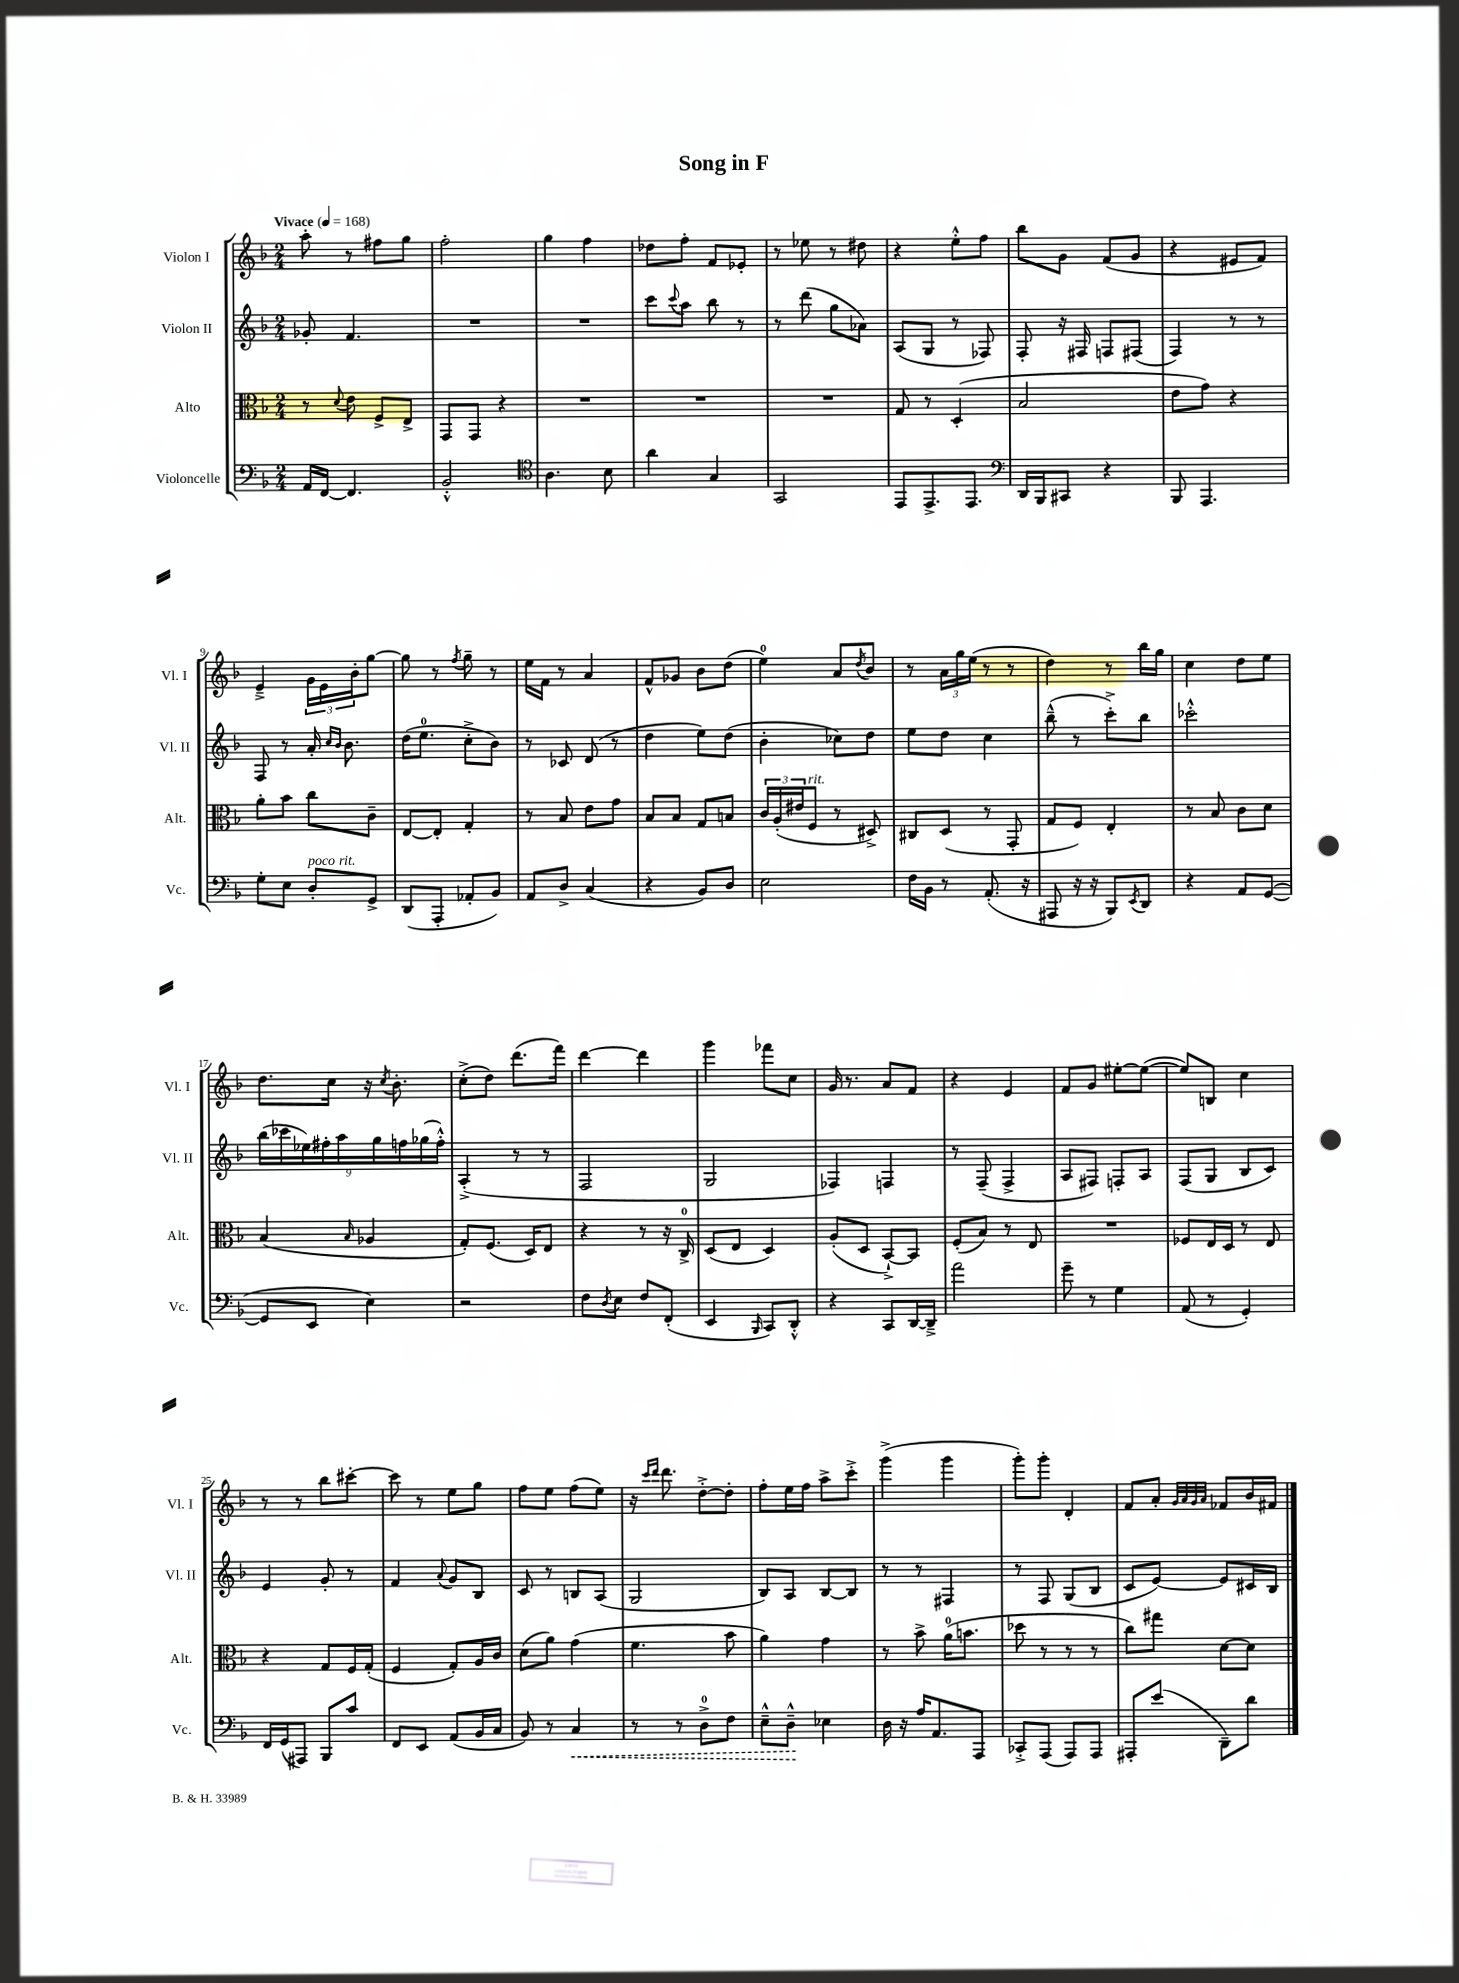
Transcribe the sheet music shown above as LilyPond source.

\header { title = "Song in F" }
<<
\new StaffGroup <<
\new Staff = "s0" \with { instrumentName = "Violon I" shortInstrumentName = "Vl. I" } {
    \clef treble \key f \major \numericTimeSignature \time 2/4 \tempo "Vivace" 4 = 168
    a''8-. r8 fis''8 g''8 |
    f''2-. |
    g''4 f''4 |
    des''8 f''8-. f'8 ees'8-. |
    r8 ees''8 r8 dis''8 |
    r4 e''8-.-^ f''8 |
    bes''8 g'8 f'8( g'8 |
    r4 eis'8 f'8) |
    e'4---> \tuplet 3/2 { g'16 e'16 bes'16-. } g''8~ |
    g''8 r8 \acciaccatura { f''8 } g''8-- r8 |
    e''16 f'16 r8 a'4 |
    f'8-^ ges'8 bes'8 d''8( |
    e''4-0) a'8 \acciaccatura { d''8 } bes'8 |
    r8 \tuplet 3/2 { a'16 g''16 e''16( } r8 r8 |
    d''4) r8 bes''16 g''16 |
    c''4 d''8 e''8 |
    d''8. c''16 r16 \acciaccatura { c''8 } bes'8.-. |
    c''8-.->( d''8) d'''8.( f'''16) |
    d'''4~ d'''4 |
    g'''4 fes'''8 c''8 |
    g'16 r8. a'8 f'8 |
    r4 e'4 |
    f'8 g'8 eis''8~-. eis''8~( |
    eis''8) b8 c''4 |
    r8 r8 bes''8 cis'''8~-. |
    cis'''8 r8 e''8 g''8 |
    f''8 e''8 f''8( e''8) |
    r16 \grace { c'''16 d'''16 } d'''8. d''8~-.-> d''8-. |
    f''8-. e''16 f''16 a''8-> c'''8-.-> |
    g'''4->( g'''4 |
    g'''8-.) g'''8-. d'4-. |
    f'8 a'8-. \grace { g'32 a'32 g'32 a'32 } fes'8 bes'16 fis'16 \bar "|." |
}
\new Staff = "s1" \with { instrumentName = "Violon II" shortInstrumentName = "Vl. II" } {
    \clef treble \key f \major \numericTimeSignature \time 2/4
    ges'8-. f'4. |
    R2 |
    R2 |
    c'''8 \appoggiatura { c'''8 } a''8 bes''8 r8 |
    r8 d'''8( g''8 aes'8) |
    a8( g8 r8 fes8) |
    f8-. r16 fis16 f8 fis8( |
    f4) r8 r8 |
    f8 r8 a'16-. \grace { c''16 bes'16 } bes'8. |
    d''16( e''8.-0 c''8-.-> bes'8) |
    r8 ces'8 d'8( r8 |
    d''4 e''8) d''8( |
    bes'4-. ces''8) d''8 |
    e''8 d''8 c''4 |
    bes''8---^( r8 c'''8-.->) bes''8 |
    ces'''2-.-^ |
    \tuplet 9/8 { bes''16( ces'''16 ees''16) fis''16-. a''16 g''16 f''16 ges''16( f''16-.-^) } |
    a4-.->( r8 r8 |
    f2 |
    g2 |
    fes4) f4 |
    r8 f8--( f4-> |
    a8 fis8) f8-. a8 |
    f8( g8 bes8 c'8) |
    e'4 g'8-. r8 |
    f'4 \appoggiatura { a'8 } g'8 bes8 |
    c'8 r8 b8 a8( |
    g2 |
    bes8) a8 bes8~ bes8 |
    r8 r8 fis4 |
    r8 f8 g8( bes8 |
    c'8 e'8~) e'8 cis'16 bes16 \bar "|." |
}
\new Staff = "s2" \with { instrumentName = "Alto" shortInstrumentName = "Alt." } {
    \clef alto \key f \major \numericTimeSignature \time 2/4
    r8 \appoggiatura { d'8 } e'8 f8-> e8-> |
    g,8 g,8 r4 |
    R2 |
    R2 |
    R2 |
    g8 r8 d4-.( |
    bes2 |
    e'8 g'8) r4 |
    a'8-. bes'8 c''8 c'8-- |
    e8~ e8-. g4-. |
    r8 bes8 e'8 g'8 |
    bes8 bes8 g8 b8 |
    \tuplet 3/2 { c'16 a16-.( eis'16 } f8^\markup { \italic "rit." } r8 dis8->) |
    cis8 d8( r8 g,8-. |
    g8 f8) e4-. |
    r8 bes8 c'8 d'8 |
    bes4( \grace { bes16 } aes4 |
    g8-.) f8.( d16) e8 |
    r4 r8 r16 c16-0-> |
    d8( e8 d4) |
    a8-.( d8 bes,8~-!->) bes,8 |
    f8-.( bes8) r8 e8 |
    R2 |
    fes8 e16 d16 r8 e8 |
    r4 g8 f16 g16-.( |
    f4 g8-.) a16 c'16 |
    d'8( a'8) g'4( |
    f'4. bes'8 |
    a'4) g'4 |
    r8 bes'8-> a'16-0( b'8. |
    des''8 r8 r8 r8 |
    c''8) gis''8 d'8~ d'8 \bar "|." |
}
\new Staff = "s3" \with { instrumentName = "Violoncelle" shortInstrumentName = "Vc." } {
    \clef bass \key f \major \numericTimeSignature \time 2/4
    a,16 f,16~ f,4. |
    bes,2-.-^ |
    \clef tenor a4. bes8 |
    a'4 g4 |
    g,2 |
    e,8 e,8.-> e,8. |
    \clef bass d,16 bes,,16 cis,8 r4 |
    bes,,8 a,,4. |
    g8-. e8 d8-.^\markup { \italic "poco rit." } g,8-> |
    d,8( a,,8-. aes,8-. bes,8) |
    a,8 d8-> c4( |
    r4 bes,8) d8 |
    e2 |
    f16 bes,16 r8 a,8.-.( r16 |
    ais,,8 r16 r16 bes,,8) \acciaccatura { e,8 } d,8 |
    r4 a,8 g,8~( |
    g,8 e,8 e4) |
    r2 |
    f8 \acciaccatura { d8 } e8 f8 f,8-.( |
    e,4 \grace { bes,,16 } c,8) d,8-.-^ |
    r4 c,8 d,16~ d,16---> |
    a'2 |
    g'8-- r8 g4 |
    a,8( r8 g,4-.) |
    f,16 g,16( ais,,8) bes,,8 c'8 |
    f,8 e,8 a,8( bes,16 c16 |
    bes,8) r8 \once \override Hairpin.style = #'dashed-line c4\< |
    r8 r8 d8-0-> f8 |
    e8---^ d8---^\! ees4 |
    d16 r16 a16 a,8. a,,8 |
    ces,8-.-> a,,8( a,,8) a,,8 |
    ais,,8-. e'8( d,8--) d'8 \bar "|." |
}
>>
>>
